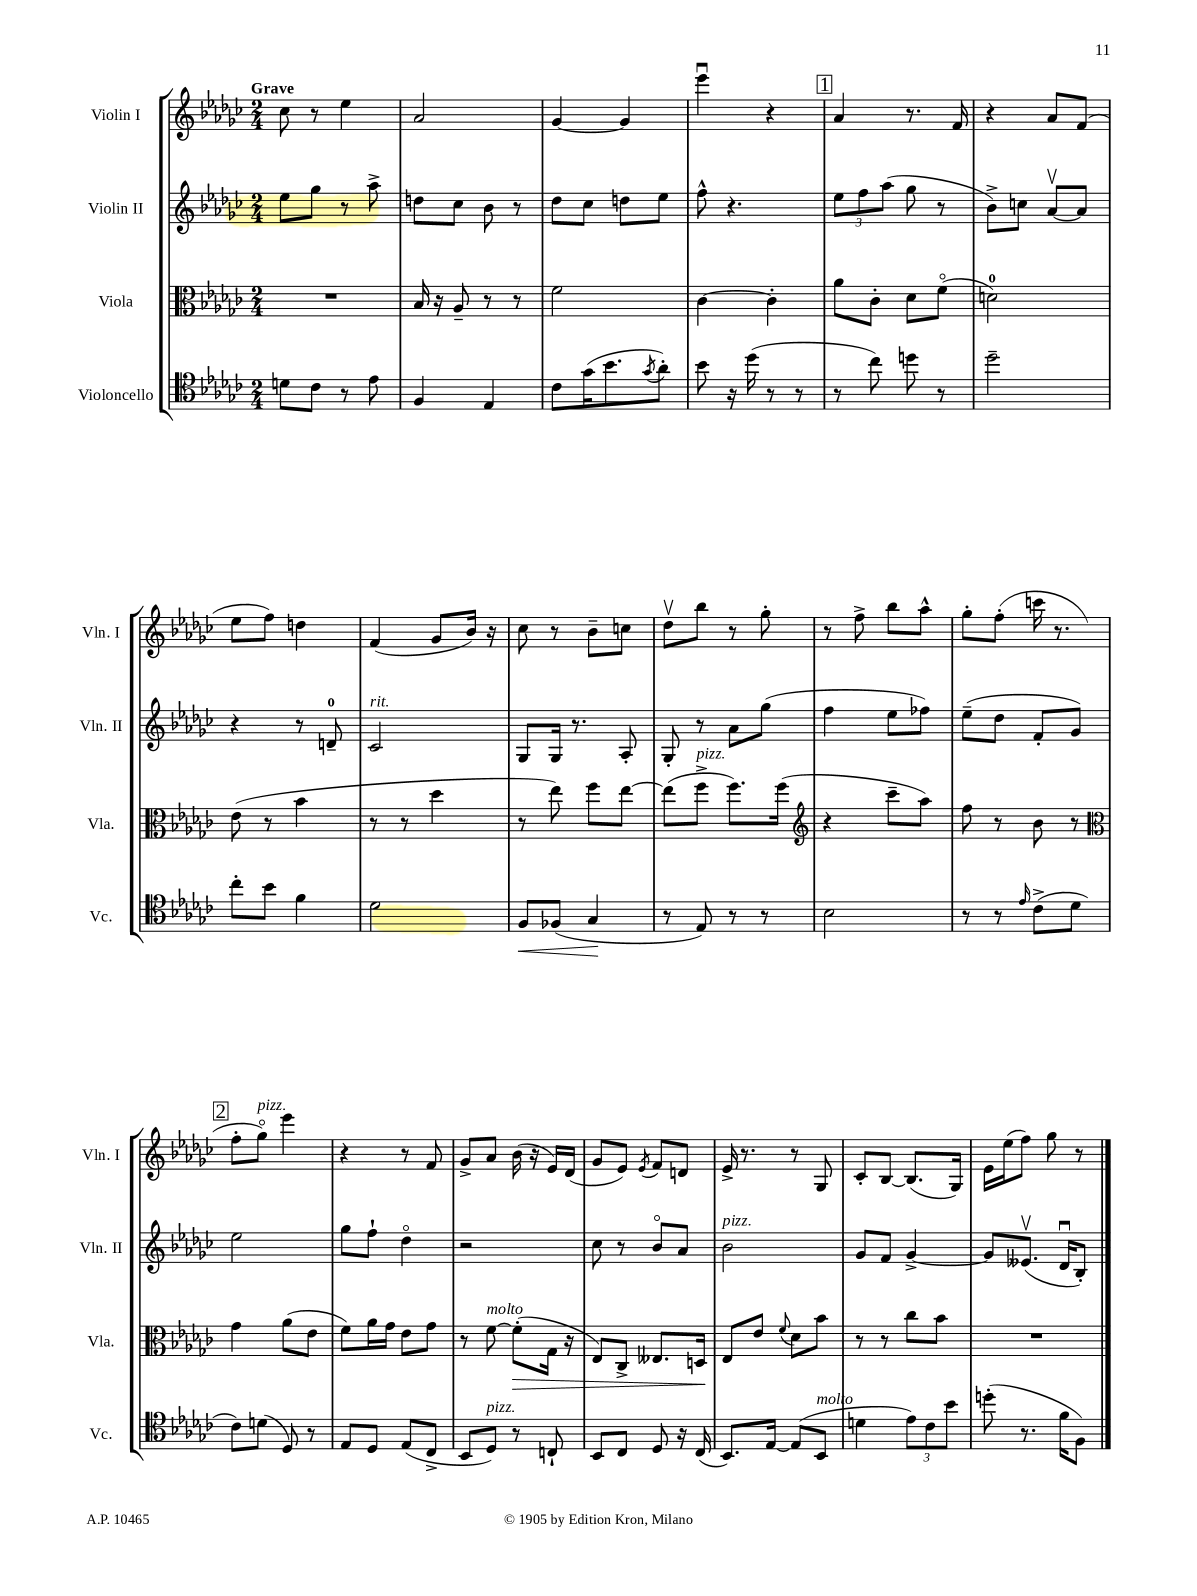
<<
\new StaffGroup <<
\new Staff = "s0" \with { instrumentName = "Violin I" shortInstrumentName = "Vln. I" } {
    \clef treble \key ges \major \numericTimeSignature \time 2/4 \tempo "Grave"
    ces''8 r8 ees''4 |
    aes'2 |
    ges'4~ ges'4 |
    ees'''4\downbow r4 |
    \mark \markup { \box "1" } aes'4 r8. f'16 |
    r4 aes'8 f'8( |
    ees''8 f''8) d''4 |
    f'4( ges'8 bes'16) r16 |
    ces''8 r8 bes'8-- c''8 |
    des''8\upbow bes''8 r8 ges''8-. |
    r8 f''8-> bes''8 aes''8-^ |
    ges''8-. f''8-.( c'''16 r8. |
    \mark \markup { \box "2" } f''8-. ges''8\flageolet^\markup { \italic "pizz." }) ees'''4 |
    r4 r8 f'8 |
    ges'8-> aes'8 bes'16( r16 ees'16) des'16( |
    ges'8 ees'8) \acciaccatura { ees'8 } f'8 d'8 |
    ees'16-> r8. r8 ges8 |
    ces'8-. bes8~ bes8.( ges16) |
    ees'16 ees''16( f''8) ges''8 r8 \bar "|." |
}
\new Staff = "s1" \with { instrumentName = "Violin II" shortInstrumentName = "Vln. II" } {
    \clef treble \key ges \major \numericTimeSignature \time 2/4
    ees''8 ges''8 r8 aes''8-> |
    d''8 ces''8 bes'8 r8 |
    des''8 ces''8 d''8 ees''8 |
    f''8-^ r4. |
    \mark \markup { \box "1" } \tuplet 3/2 { ees''8 f''8 aes''8( } ges''8 r8 |
    bes'8->) c''8 aes'8~\upbow aes'8 |
    r4 r8 d'8-0-- |
    ces'2^\markup { \italic "rit." } |
    ges8 ges16 r8. aes8-. |
    ges8-. r8 aes'8 ges''8( |
    f''4 ees''8 fes''8) |
    ees''8--( des''8 f'8-. ges'8) |
    \mark \markup { \box "2" } ees''2 |
    ges''8 f''8-! des''4\flageolet |
    r2 |
    ces''8 r8 bes'8\flageolet aes'8 |
    bes'2^\markup { \italic "pizz." } |
    ges'8 f'8 ges'4~-> |
    ges'8 eeses'8.\upbow( des'16\downbow bes8-.) \bar "|." |
}
\new Staff = "s2" \with { instrumentName = "Viola" shortInstrumentName = "Vla." } {
    \clef alto \key ges \major \numericTimeSignature \time 2/4
    R2 |
    bes16 r16 aes8-- r8 r8 |
    f'2 |
    ces'4~ ces'4-. |
    \mark \markup { \box "1" } aes'8 ces'8-. des'8 f'8\flageolet( |
    d'2-0) |
    ees'8( r8 bes'4 |
    r8 r8 des''4 |
    r8 ees''8) f''8 ees''8~ |
    ees''8( f''8->^\markup { \italic "pizz." } f''8.) f''16( |
    \clef treble r4 ces'''8-- aes''8) |
    f''8 r8 bes'8 r8 |
    \mark \markup { \box "2" } \clef alto ges'4 aes'8( ees'8 |
    f'8) aes'16 ges'16 ees'8 ges'8 |
    r8 f'8~^\markup { \italic "molto" } f'8-.\>( ges16 r16 |
    ees8) ces8-> eeses8. d16\! |
    ees8 ees'8 \appoggiatura { f'8 } des'8 bes'8 |
    r8 r8 ces''8 bes'8 |
    R2 \bar "|." |
}
\new Staff = "s3" \with { instrumentName = "Violoncello" shortInstrumentName = "Vc." } {
    \clef tenor \key ges \major \numericTimeSignature \time 2/4
    d'8 ces'8 r8 ees'8 |
    f4 ees4 |
    ces'8 ges'16( bes'8. \acciaccatura { ges'8 } aes'8-.) |
    bes'8 r16 des''16( r8 r8 |
    \mark \markup { \box "1" } r8 ces''8) d''8 r8 |
    des''2-- |
    ces''8-. bes'8 f'4 |
    des'2 |
    f8\< fes8( ges4\! |
    r8 ees8) r8 r8 |
    bes2 |
    r8 r8 \grace { ees'16 } ces'8->( des'8 |
    \mark \markup { \box "2" } ces'8) d'8( des8) r8 |
    ees8 des8 ees8( ces8-> |
    bes,8 des8^\markup { \italic "pizz." }) r8 c8-! |
    bes,8 ces8 des8 r16 ces16( |
    bes,8.) ees16~ ees8( bes,8^\markup { \italic "molto" } |
    d'4 \tuplet 3/2 { ees'8) ces'8 bes'8 } |
    d''8-.( r8. f'16 f8) \bar "|." |
}
>>
>>
\layout { \context { \Score \remove "Bar_number_engraver" } }
